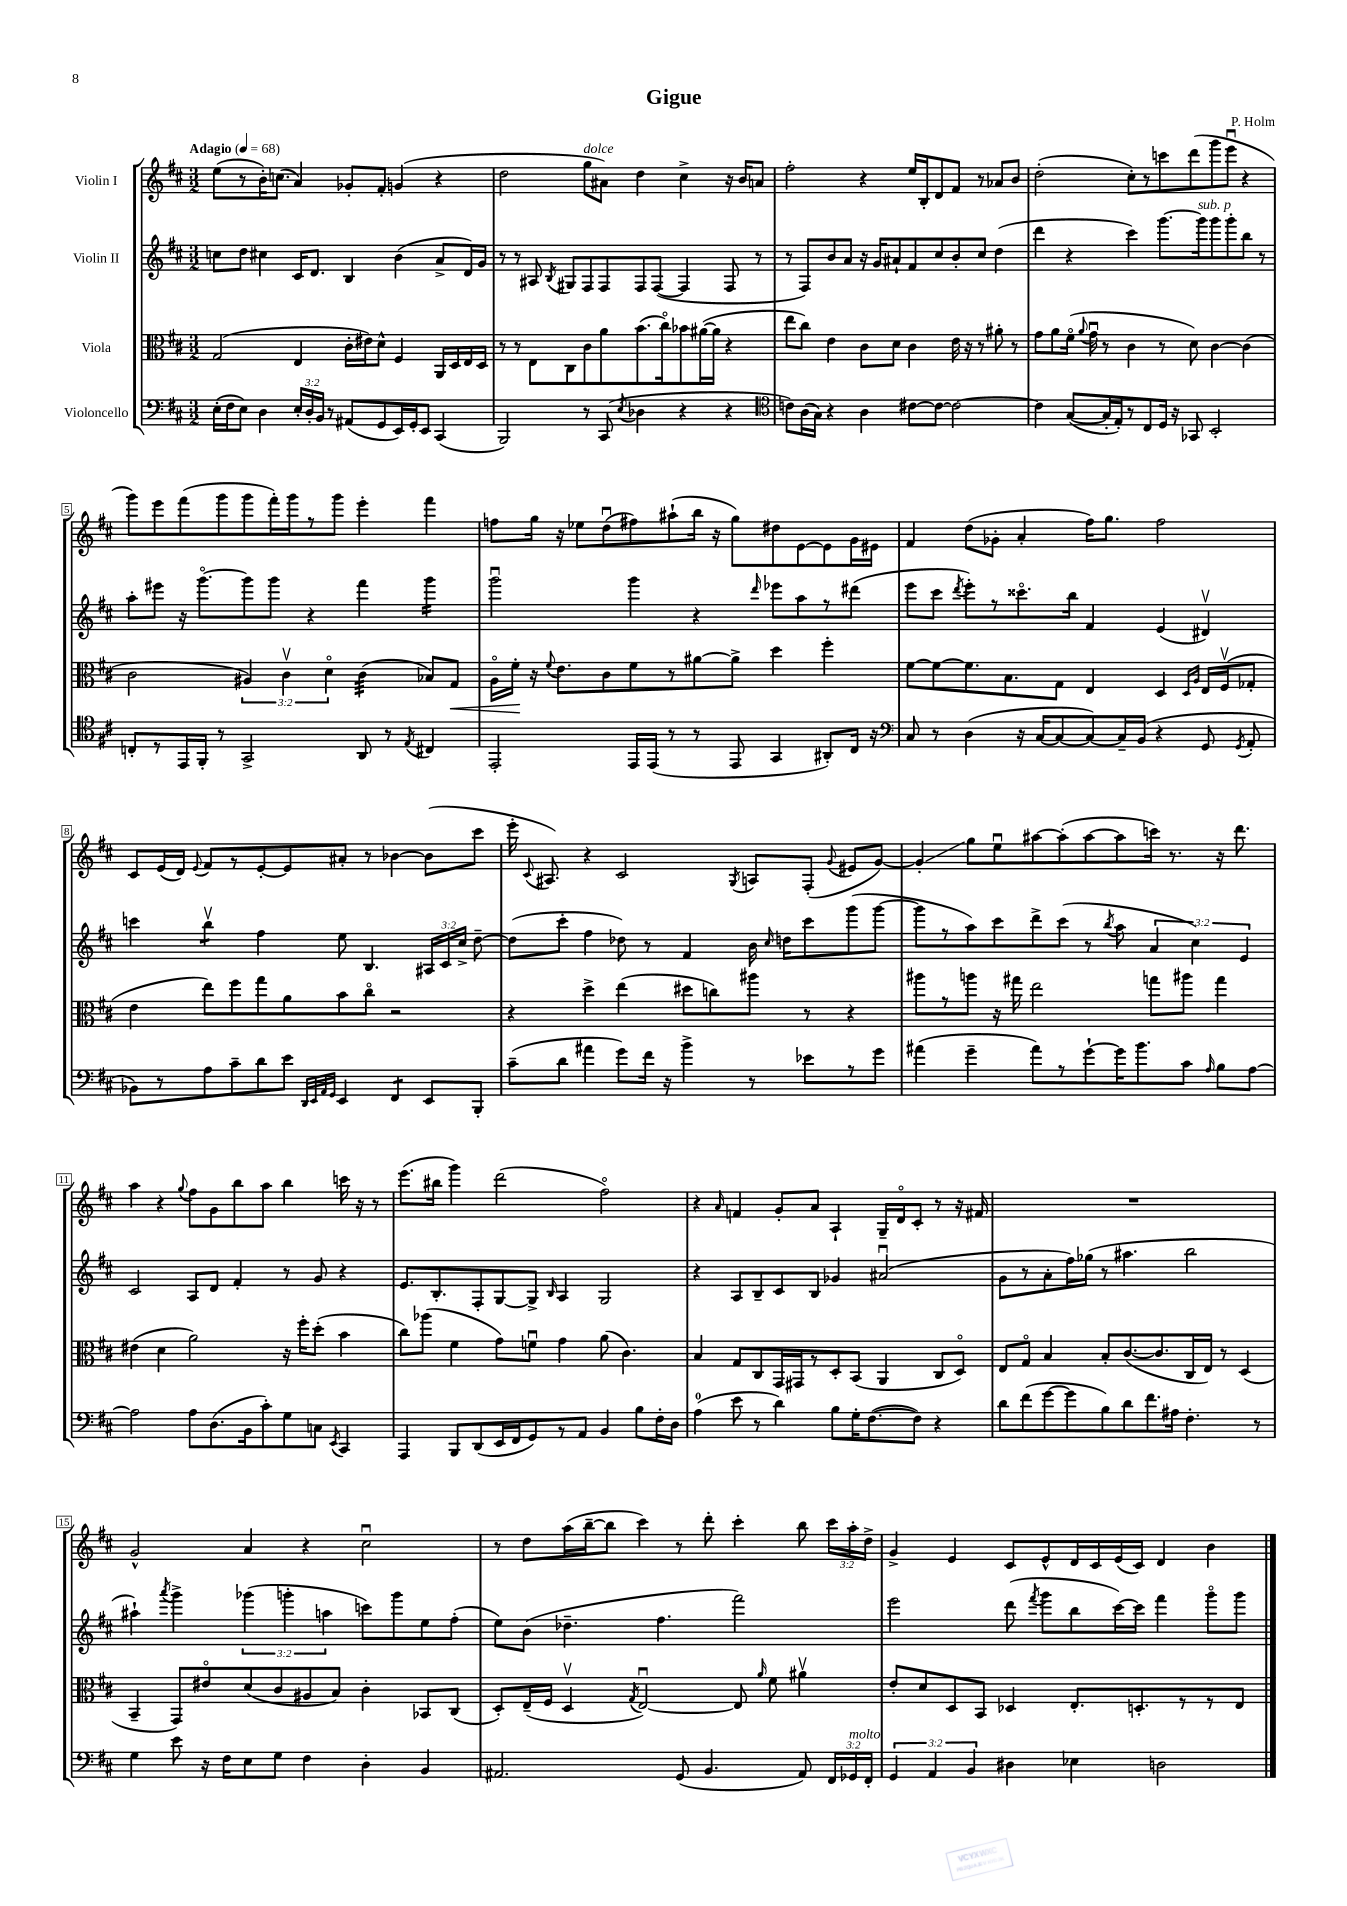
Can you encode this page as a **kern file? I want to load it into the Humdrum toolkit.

**kern	**kern	**kern	**kern
*staff4	*staff3	*staff2	*staff1
*clefF4	*clefC3	*clefG2	*clefG2
*k[f#c#]	*k[f#c#]	*k[f#c#]	*k[f#c#]
*M3/2	*M3/2	*M3/2	*M3/2
*MM68	*MM68	*MM68	*MM68
(16E'	(2G	8cc	(8ee
16F#	.	.	.
8E)	.	8dd	8r
4D	.	4cc#	16b')
.	.	.	(8.cc
24E'	4E	16c#	4a)
24D'	.	.	.
.	.	8.d	.
24BB	.	.	.
8r	.	.	.
(8AA#	16c#'	4B	8g-'
.	16e#)	.	.
8GG	8d^^	.	8f#'
16EE)	4F#	(4b	(4g
16GG'	.	.	.
8EE	.	.	.
(4CC#	16AA	8a^	4r
.	16D	.	.
.	16E	16d)	.
.	16D	16g	.
=	=	=	=
2BBB)	8r	8r	2dd
.	8r	8r	.
.	8E	8A#	.
.	.	8qB	.
.	8C#	8G#	.
8r	8c#	8F#	8gg
(8CC#	8a	8F#	8a#)
8qE	.	.	.
4D-	(8.b	8F#	4dd
.	.	([8F#	.
.	16cc#o)	.	.
4r	8b-	4F#]	4cc#^
.	([16a#	.	.
.	16a#]	.	.
4r	4r	8F#	16r
.	.	.	16b
.	.	8r	8a
=	=	=	=
*clefC4	*	*	*
8c)	8ee	8r	2ff#'
(16A	8cc#)	8F#)	.
16G)	.	.	.
4r	4e	8b	.
.	.	8a	.
4A	8c#	16r	4r
.	.	16g	.
.	8d	8a#`	.
[8c#	4c#	8f#	16ee
.	.	.	16B'
8c#_	.	8cc#	8d
2c#_	16e	8b'	8f#
.	16r	.	.
.	8r	8cc#	8r
.	8a#'	(4dd	8a-
.	8r	.	8b
=	=	=	=
4c#]	8g	4ddd	(2dd'
.	8a	.	.
([8G	(16f#o	4r	.
.	8qqa	.	.
.	16gu	.	.
16G']	8r	.	.
16E')	.	.	.
8r	4c#	4ccc#)	8cc#')
8C#	.	.	8r
16D	8r	[8.ggg	8ccc
16r	.	.	.
8GG-	8d)	.	(8ddd
.	.	16ggg]	.
2BB'	[4c#	8ggg	8ggg
.	.	8ggg'	8eeeu
.	(4c#]	8bb	4r
.	.	8r	.
=	=	=	=
8C'	2c#	8aa'	8ggg)
8r	.	8eee#	8eee
16EE	.	16r	(8fff#
16FF#'	.	[8.gggo	.
8r	.	.	8ggg
2GG^	6A#)	8ggg]	8ggg
.	.	8ggg	16fff#')
.	6c#v	.	.
.	.	.	16ggg
.	.	4r	8r
.	6do	.	.
.	.	.	8ggg
8AA	(4c#	4fff#	4eee'
8r	.	.	.
8qE	.	.	.
4C#	8B-)	4ggg	4fff#
.	8G	.	.
=	=	=	=
2EE'	16Ao	2gggu	8ff
.	16f#'	.	.
.	16r	.	16gg
.	8qqf#	.	.
.	8.e	.	16r
.	.	.	8ee-
.	8c#	.	(8ddu
16EE	8f#	4ggg	8ff#)
(16EE	.	.	.
8r	8r	.	(8aa#`
8r	[8a#	4r	16bb
.	.	.	16r
8EE	8a#^]	.	8gg)
.	.	16qqddd	.
4GG	4dd	8eee-	8dd#
.	.	8aa	[8e
8AA#')	4ff#'	8r	8e]
16C#	.	(8ddd#	16g
16r	.	.	16e#
=	=	=	=
*clefF4	*	*	*
8C#	[8f#	8eee	4f#
8r	8f#_	8ccc#	.
.	.	8qddd	.
(4D	8.f#]	8eee')	(8dd
.	.	8r	8g-'
.	8.B	.	.
16r	.	8.ccc##o	4a'
[16C#	.	.	.
8C#_	8G	.	.
.	.	16bb	.
8C#_)	4E	4f#	16ff#)
.	.	.	8.gg
16C#~]	.	.	.
(16BB	.	.	.
4r	4D	(4e	2ff#
.	16qqD	.	.
.	16qqA	.	.
8GG	16E	4d#v)	.
.	(16F#v	.	.
8qGG	.	.	.
8AA'	8G-'	.	.
=	=	=	=
8BB-)	4e	4ccc	8c#
8r	.	.	(16e
.	.	.	16d)
.	.	.	8qqe
8A	8ee)	4bbv	8f#
8c#~	8ff#	.	8r
8d	8gg	4ff#	[8e'
8e	8a	.	8e]
32qqDD	.	.	.
32qqEE	.	.	.
32qqAA	.	.	.
32qqGG	.	.	.
4EE	8b	8ee	8a#'
.	8cc#o	4.B	8r
4FF#	2r	.	[4b-
8EE	.	24A#	(8b-]
.	.	24c#	.
.	.	24cc#^	.
8BBB'	.	[8dd~	8ccc#
=	=	=	=
(8c#~	4r	(8dd]	16eee'
.	.	.	8qqc#
.	.	.	8.A#)
8d	.	8ccc#'	.
4a#	4dd^	4ff#	4r
8g)	(4ee	8dd-)	2c#
16f#	.	8r	.
16r	.	.	.
4b^	8dd#	4f#	.
.	8cc)	.	.
.	.	.	8qG
8r	8aa#	16b	8A
.	.	16qqcc#	.
.	.	16dd	.
8e-	8r	8ccc#	(8F#'
.	.	.	8qqg
8r	4r	(8ggg	8e#
8g	.	[8ggg	[8g)
=	=	=	=
(4a#	8aa#	8ggg]	4g']
.	8r	8r	.
4g~	8aa	8aa)	8gg
.	16r	8ccc#	8eeu
.	16gg#	.	.
8a#)	2ee	8ddd^	[8aa#
8r	.	(8ccc#	(8aa#']
[8g`	.	8r	[8aa#
.	.	8qbb	.
16g]	.	8aa	8aa#]
8.b	.	.	.
.	8gg	6a	16ccc)
.	.	.	8.r
8c#	8aa#	.	.
.	.	6cc#)	.
16qqA	.	.	.
8B	4gg	.	16r
.	.	.	8.ddd
.	.	6e	.
[8A	.	.	.
=	=	=	=
2A]	(4e#	2c#	4aa
.	4d	.	4r
.	.	.	8qqgg
8A	2a)	8A	8ff#
(8.D	.	8d	8g
.	.	4f#'	8bb
16BB	.	.	.
8c#')	.	.	8aa
8G	16r	8r	4bb
.	16ff#'	.	.
8C	(8dd'	8g	.
8qEE	.	.	.
4CC#	4b	4r	16ccc
.	.	.	16r
.	.	.	8r
=	=	=	=
4AAA	8cc#)	8.e	(8.eee
.	(8aa-	.	.
.	.	8.B'	16bb#
8BBB	4f#	.	4ggg)
(8DD	.	8F#'	.
16EE	8g)	[8G	(2ddd
16FF#	.	.	.
8GG)	8fu	8G^]	.
.	.	16qqB	.
8r	4g	4A	.
8AA	.	.	.
4BB	(8a	2G	2ff#o)
.	4.c#)	.	.
8B	.	.	.
16F#'	.	.	.
16D	.	.	.
=	=	=	=
(4A	4B	4r	4r
.	.	.	16qqa
8e	8G	8A	4f
8r	8C#	8B~	.
4d)	16GG	8c#	8g'
.	16GG#	.	.
.	8r	8B	8a
8B	8D'	4g-	4A`
16G'	(8BB	.	.
([8.F#	.	.	.
.	4AA	(2a#u	16G~
.	.	.	16do
8F#])	.	.	8c#'
4r	8C#	.	8r
.	8Do)	.	16r
.	.	.	16f#
=	=	=	=
8d	8E	8g	1.r
(8f#	8Go	8r	.
[8g	4B	8a'	.
8g]	.	16ff#)	.
.	.	(16gg-	.
8B)	8B'	8r	.
8d	([8.c#	4.aa#	.
8.f#	.	.	.
.	8.c#]	.	.
16A#	.	.	.
4.F#'	16C#	2bb	.
.	16E)	.	.
.	8r	.	.
.	(4D	.	.
8r	.	.	.
=	=	=	=
4G	4BB~	4aa#`)	2g^^
.	.	8qaaa	.
8e	8GG)	4ggg^	.
16r	8e#o	.	.
16F#	.	.	.
8E	(8d	(6ggg-	4a
8G	8c#	.	.
.	.	6ggg'	.
4F#	8A#	.	4r
.	.	6aa	.
.	8B)	.	.
4D'	4c#'	8ccc)	2cc#u
.	.	8ggg	.
4BB	8BB-	8ee	.
.	(8C#	(8ff#'	.
=	=	=	=
2.AA#	8D')	8ee)	8r
.	(16E~	(8b	8dd
.	16F#	.	.
.	4Dv	4.dd-~	(16aa
.	.	.	[16bb~
.	.	.	8bb]
.	8qG	.	.
.	[2Eu)	.	4ccc#)
.	.	4.ff#	.
(8GG	.	.	8r
4.BB	.	.	8ddd'
.	8E]	2fff#)	4ccc#'
.	16qqa	.	.
.	8f#	.	.
8AA#)	4a#v	.	8bb
24FF#	.	.	24ccc#
24GG-	.	.	24aa'
24FF#'	.	.	24dd^
=	=	=	=
6GG	8e'	2eee	4g^
.	8d	.	.
6AA	.	.	.
.	8D	.	4e
6BB	.	.	.
.	8BB	.	.
4D#	4D-	(8ddd	8c#
.	.	8qfff#	.
.	.	8ggg	8e^^
4E-	8.E'	8bb	16d
.	.	.	16c#
.	.	[16ccc#)	(16e
.	8.D'	16ccc#]	16c#)
2D	.	4fff#	4d
.	8r	.	.
.	8r	8gggo	4b
.	8E	8ggg	.
==	==	==	==
*-	*-	*-	*-
